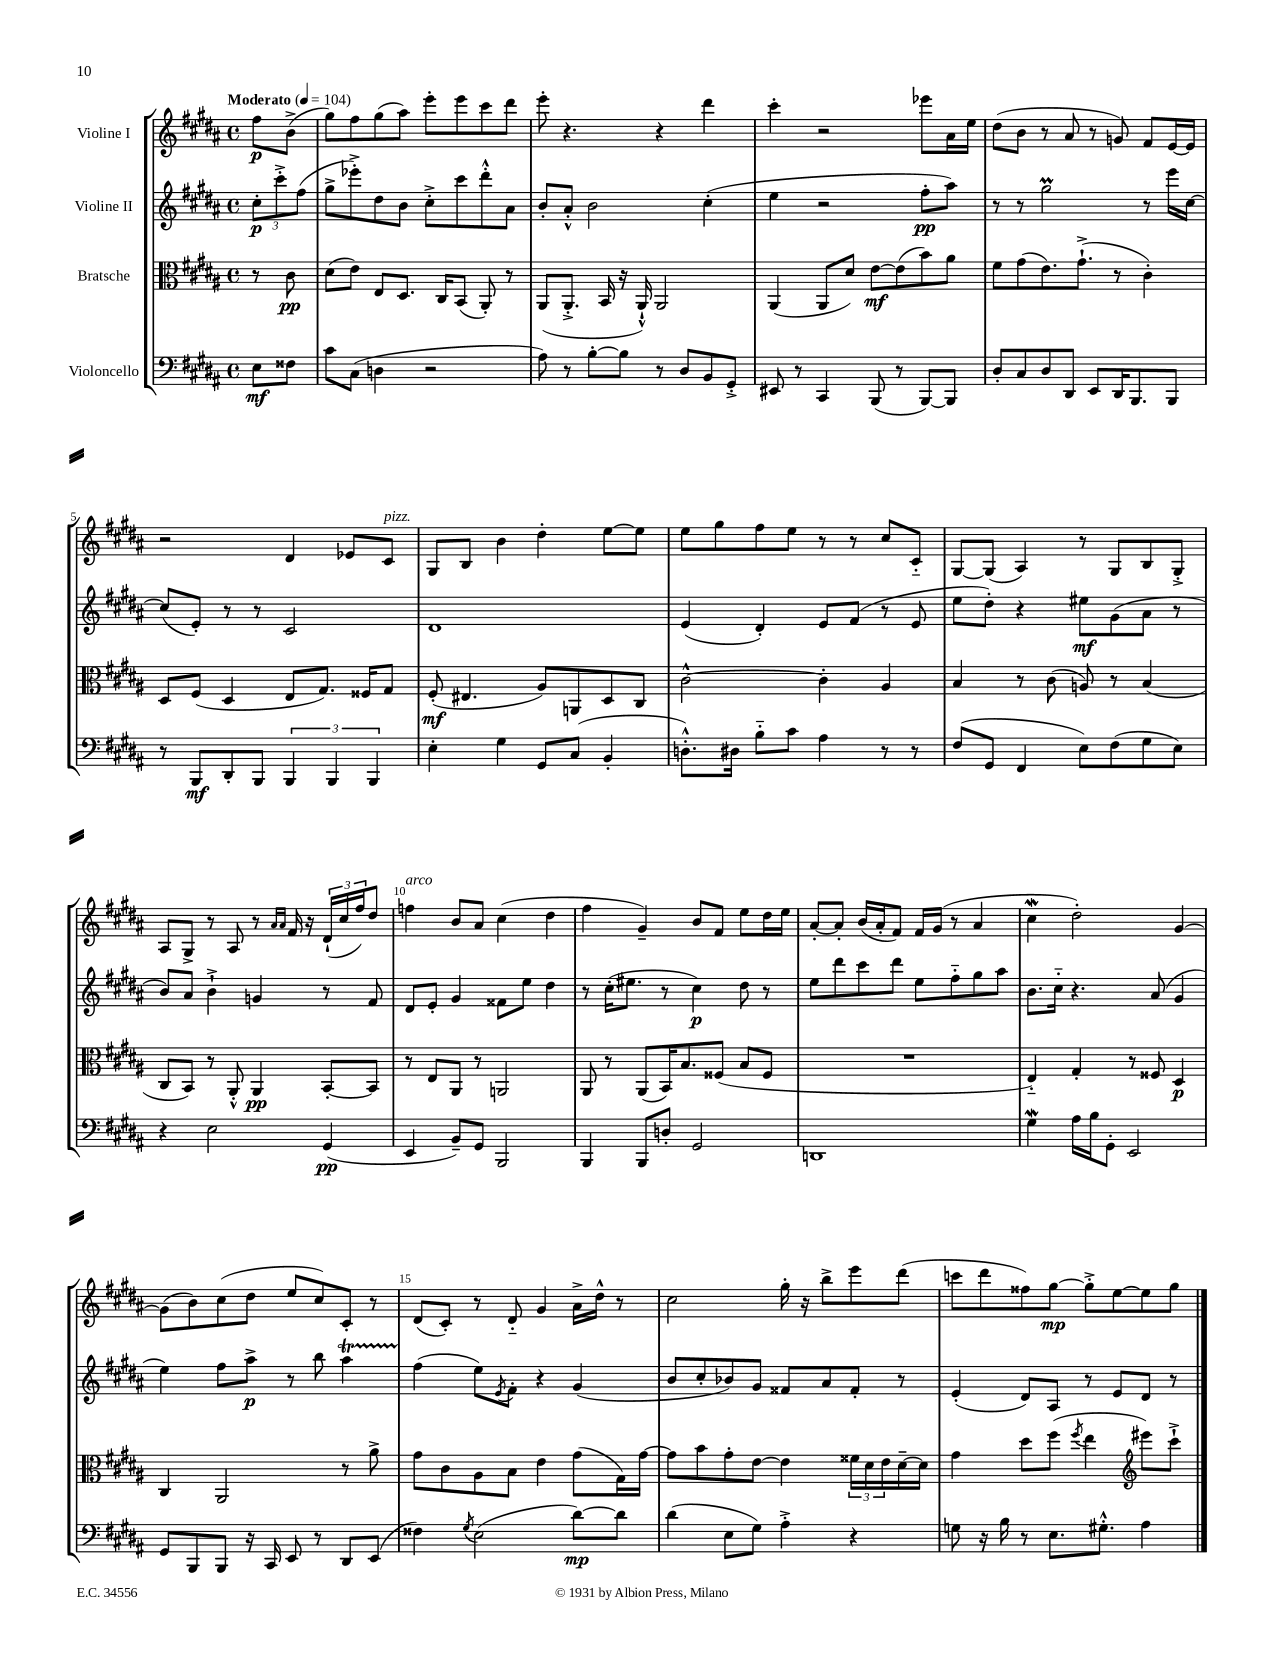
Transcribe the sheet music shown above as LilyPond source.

<<
\new StaffGroup <<
\new Staff = "s0" \with { instrumentName = "Violine I" } {
    \clef treble \key b \major \defaultTimeSignature \time 4/4 \partial 4 \tempo "Moderato" 4 = 104
    fis''8\p b'8->( |
    gis''8) fis''8 gis''8( ais''8) e'''8-. e'''8 cis'''8 dis'''8 |
    e'''8-. r4. r4 dis'''4 |
    cis'''4-. r2 ees'''8 ais'16 e''16 |
    dis''8( b'8 r8 ais'8 r8 g'8) fis'8 e'16~ e'16 |
    r2 dis'4 ees'8 cis'8^\markup { \italic "pizz." } |
    gis8 b8 b'4 dis''4-. e''8~ e''8 |
    e''8 gis''8 fis''8 e''8 r8 r8 cis''8 cis'8-_ |
    gis8~ gis8( ais4) r8 gis8 b8 gis8-.-> |
    ais8 gis8-> r8 ais8 r8 \grace { ais'16 ais'16 } fis'16 r16 \tuplet 3/2 { dis'16-!( cis''16 fis''16) } dis''8 |
    f''4^\markup { \italic "arco" } b'8 ais'8 cis''4( dis''4 |
    fis''4 gis'4--) b'8 fis'8 e''8 dis''16 e''16 |
    ais'8~-. ais'8-. b'16( ais'16-. fis'8) fis'16 gis'16( r8 ais'4 |
    cis''4\mordent dis''2-.) gis'4~ |
    gis'8( b'8) cis''8( dis''8 e''8 cis''8) cis'8-. r8 |
    dis'8( cis'8-.) r8 dis'8-_ gis'4 ais'16-> dis''16-^ r8 |
    cis''2 gis''16-. r16 b''8-> e'''8 dis'''8( |
    c'''8 dis'''8 fisis''8) gis''8~\mp gis''8-.-> e''8~ e''8 gis''8 \bar "|." |
}
\new Staff = "s1" \with { instrumentName = "Violine II" } {
    \clef treble \key b \major \defaultTimeSignature \time 4/4 \partial 4
    \tuplet 3/2 { cis''8-.\p cis'''8-.-> fis''8( } |
    gis''8-> ees'''8-.->) dis''8 b'8 cis''8-.-> cis'''8 dis'''8-.-^ ais'8 |
    b'8-. ais'8-.-^ b'2 cis''4-.( |
    e''4 r2 fis''8-.\pp ais''8) |
    r8 r8 gis''2\prall r8 e'''16 cis''16~ |
    cis''8( e'8-.) r8 r8 cis'2 |
    dis'1 |
    e'4( dis'4-.) e'8 fis'8( r8 e'8 |
    e''8 dis''8-.) r4 eis''8\mf gis'8( ais'8 r8 |
    b'8) ais'8 b'4-!-> g'4 r8 fis'8 |
    dis'8 e'8-. gis'4 fisis'8 e''8 dis''4 |
    r8 cis''16-.( eis''8. r8 cis''4\p) dis''8 r8 |
    e''8 dis'''8 cis'''8 dis'''8 e''8 fis''8-_ gis''8 ais''8 |
    b'8. cis''16-_ r4. ais'8( gis'4 |
    e''4) fis''8 ais''8->\p r8 b''8 ais''4\startTrillSpan |
    fis''4\stopTrillSpan( e''8) \acciaccatura { e'8 } fis'8-. r4 gis'4( |
    b'8 cis''8-. bes'8) gis'8 fisis'8 ais'8 fisis'8-. r8 |
    e'4-.( dis'8) ais8 r8 e'8 dis'8 r8 \bar "|." |
}
\new Staff = "s2" \with { instrumentName = "Bratsche" } {
    \clef alto \key b \major \defaultTimeSignature \time 4/4 \partial 4
    r8 cis'8\pp |
    dis'8( e'8) e8 dis8. cis16 b,8( ais,8-.) r8 |
    ais,8( ais,8.-.-> b,16 r16 ais,16-!-^) ais,2 |
    ais,4( ais,8 dis'8) e'8~\mf e'8( b'8) ais'8 |
    fis'8 gis'8( e'8.) gis'8.-!->( r8 cis'4-.) |
    dis8 fis8( dis4 e8 gis8.) fisis16 gis8 |
    fis8-.\mf( eis4. ais8) a,8 dis8 cis8 |
    cis'2~-^ cis'4-. ais4 |
    b4 r8 cis'8( a8) r8 b4( |
    cis8 b,8) r8 ais,8-.-^ ais,4\pp b,8~-. b,8 |
    r8 e8 ais,8 r8 a,2 |
    ais,8 r8 ais,8( b,16) b8. fisis8( b8 fisis8 |
    R1 |
    e4-_) gis4-. r8 fisis8 dis4\p |
    cis4 ais,2 r8 ais'8-> |
    gis'8 cis'8 ais8 b8 e'4 gis'8( gis16) gis'16~ |
    gis'8 b'8 gis'8-. e'8~ e'4 \tuplet 3/2 { fisis'16 dis'16 e'16 } dis'16~-- dis'16 |
    gis'4 dis''8 fis''8( \acciaccatura { fis''8 } e''4 \clef treble eis'''8) cis'''8-!-> \bar "|." |
}
\new Staff = "s3" \with { instrumentName = "Violoncello" } {
    \clef bass \key b \major \defaultTimeSignature \time 4/4 \partial 4
    e8\mf fisis8 |
    cis'8 cis8( d4 r2 |
    ais8) r8 b8~-. b8 r8 dis8 b,8 gis,8-.-> |
    eis,8 r8 cis,4 b,,8( r8 b,,8~) b,,8 |
    dis8-. cis8 dis8 dis,8 e,8 dis,16 b,,8. b,,8 |
    r8 b,,8\mf dis,8-. b,,8 \tuplet 3/2 { b,,4 b,,4 b,,4 } |
    e4-. gis4 gis,8 cis8( b,4-. |
    d8.-.-^) dis16 b8-_ cis'8 ais4 r8 r8 |
    fis8( gis,8 fis,4 e8) fis8( gis8 e8) |
    r4 e2 gis,4\pp( |
    e,4 b,8--) gis,8 b,,2 |
    b,,4 b,,8 d8-. gis,2 |
    d,1 |
    gis4\mordent ais16 b16 gis,8-. e,2 |
    gis,8 b,,8 b,,8 r16 cis,16 e,8 r8 dis,8 e,8( |
    fisis4) \acciaccatura { gis8 } e2( dis'8~\mp) dis'8 |
    dis'4( e8 gis8) ais4-.-> r4 |
    g8 r16 b16 r8 e8. gis8.-.-^ ais4 \bar "|." |
}
>>
>>
\layout { \context { \Score \override BarNumber.break-visibility = ##(#f #t #t) barNumberVisibility = #(every-nth-bar-number-visible 5) } }
